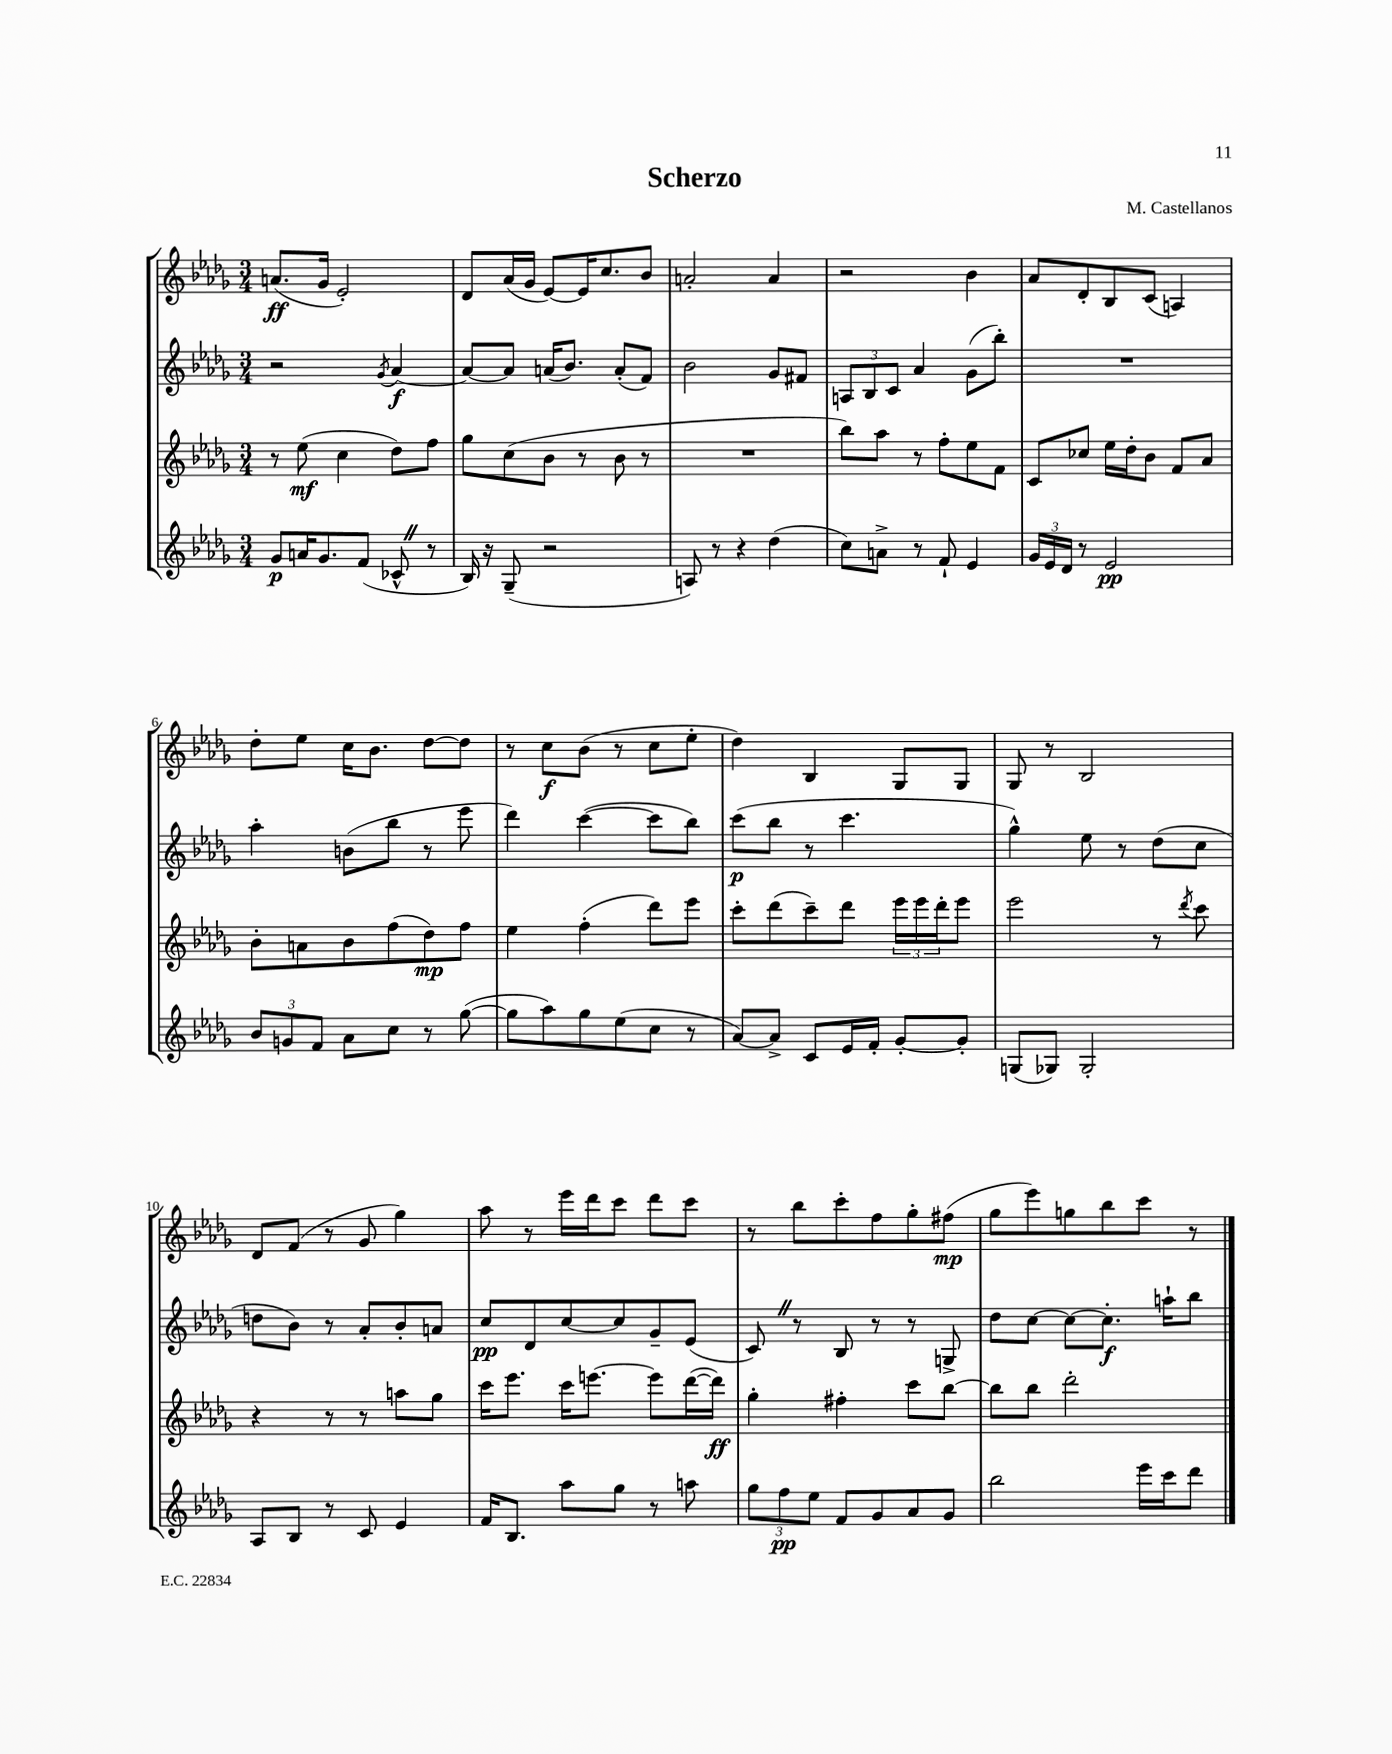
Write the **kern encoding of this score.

**kern	**kern	**kern	**kern
*staff4	*staff3	*staff2	*staff1
*clefG2	*clefG2	*clefG2	*clefG2
*k[b-e-a-d-g-]	*k[b-e-a-d-g-]	*k[b-e-a-d-g-]	*k[b-e-a-d-g-]
*M3/4	*M3/4	*M3/4	*M3/4
8g-/L	8r	2r	(8.a/L
16a/K	(8ee-\	.	.
8.g-/	.	.	16g-/Jk
.	4cc\	.	2e-'/)
(8f/J	.	.	.
.	.	8qg-/	.
8c-^^/	8dd-\L)	[4a-/	.
8r	8ff\J	.	.
=	=	=	=
16B-/)	8gg-\L	8a-/_L	8d-/L
16r	.	.	.
(8G-~/	(8cc\	8a-/]J	(16a-/L
.	.	.	16g-/JJ
2r	8b-\J	(16a/LK	[8e-/L)
.	.	8.b-/J)	.
.	8r	.	16e-/]K
.	.	.	8.cc/
.	8b-\	(8a'/L	.
.	8r	8f/J)	8b-/J
=	=	=	=
8A/)	2.r	2b-\	2a'/
8r	.	.	.
4r	.	.	.
(4dd-\	.	8g-/L	4a/
.	.	8f#/J	.
=	=	=	=
8cc\L)	8bb-\L)	12A/L	2r
.	.	12B-/	.
8a^\J	8aa-\J	.	.
.	.	12c/J	.
8r	8r	4a-/	.
8f`/	8ff'\L	.	.
4e-/	8ee-\	(8g-\L	4b-\
.	8f\J	8bb-'\J)	.
=	=	=	=
24g-/LL	8c/L	2.r	8a-/L
24e-/	.	.	.
24d-/JJ	.	.	.
8r	8cc-/J	.	8d-'/
2e-/	16ee-\LL	.	8B-/
.	16dd-'\J	.	.
.	8b-\J	.	(8c/J
.	8f/L	.	4A/)
.	8a-/J	.	.
=	=	=	=
12b-/L	8b-'\L	4aa-'\	8dd-'\L
12g/	.	.	.
.	8a\	.	8ee-\J
12f/J	.	.	.
8a-\L	8b-\	(8b\L	16cc\LK
.	.	.	8.b-\J
8cc\J	(8ff\	8bb-\J	.
8r	8dd-\)	8r	[8dd-\L
([8gg-\	8ff\J	8eee-\	8dd-\]J
=	=	=	=
8gg-\]L	4ee-\	4ddd-\)	8r
8aa-\)	.	.	8cc\L
8gg-\	(4ff'\	([4ccc\	(8b-\J
(8ee-\	.	.	8r
8cc\J	8ddd-\L)	8ccc\]L	8cc\L
8r	8eee-\J	8bb-\J)	8ee-'\J
=	=	=	=
[8a-/L)	8ccc'\L	(8ccc\L	4dd-\)
8a-^/]J	(8ddd-\	8bb-\J	.
8c/L	8ccc~\)	8r	4B-/
16e-/L	8ddd-\J	4.ccc\	.
16f'/JJ	.	.	.
[8g-'/L	24eee-\LL	.	8G-/L
.	24eee-\	.	.
.	24ddd-'\J	.	.
8g-'/]J	8eee-\J	.	8G-/J
=	=	=	=
(8G/L	2eee-\	4gg-^^\)	8G-/
8G-/J)	.	.	8r
2G-'/	.	8ee-\	2B-/
.	.	8r	.
.	8r	(8dd-\L	.
.	8qddd-/	.	.
.	8ccc\	8cc\J	.
=	=	=	=
8A-/L	4r	8dd\L	8d-/L
8B-/J	.	8b-\J)	(8f/J
8r	8r	8r	8r
8c/	8r	8a-'/L	8g-/
4e-/	8aa\L	8b-'/	4gg-\)
.	8gg-\J	8a/J	.
=	=	=	=
16f/LK	16ccc\LK	8cc/L	8aa-\
8.B-/J	8.eee-\J	.	.
.	.	8d-/	8r
8aa-\L	16ccc\LK	[8cc/	16eee-\LL
.	[8.eee\J	.	16ddd-\J
8gg-\J	.	8cc/]	8ccc\J
8r	8eee\]L	8g-~/	8ddd-\L
8aa\	([16ddd-\L	(8e-/J	8ccc\J
.	16ddd-\]JJ)	.	.
=	=	=	=
12gg-\L	4gg-'\	8c/)	8r
12ff\	.	.	.
.	.	8r	8bb-\L
12ee-\J	.	.	.
8f/L	4ff#'\	8B-/	8ccc'\
8g-/	.	8r	8ff\
8a-/	8ccc\L	8r	8gg-'\
8g-/J	[8bb-\J	8G^/	(8ff#\J
=	=	=	=
2bb-\	8bb-\]L	8dd-\L	8gg-\L
.	8bb-\J	[8cc\J	8eee-\)
.	2ddd-'\	8cc\_L	8gg\
.	.	8.cc'\]J	8bb-\
16eee-\LL	.	.	8ccc\J
16ccc\J	.	16aa`\LK	.
8ddd-\J	.	8bb-\J	8r
==	==	==	==
*-	*-	*-	*-
